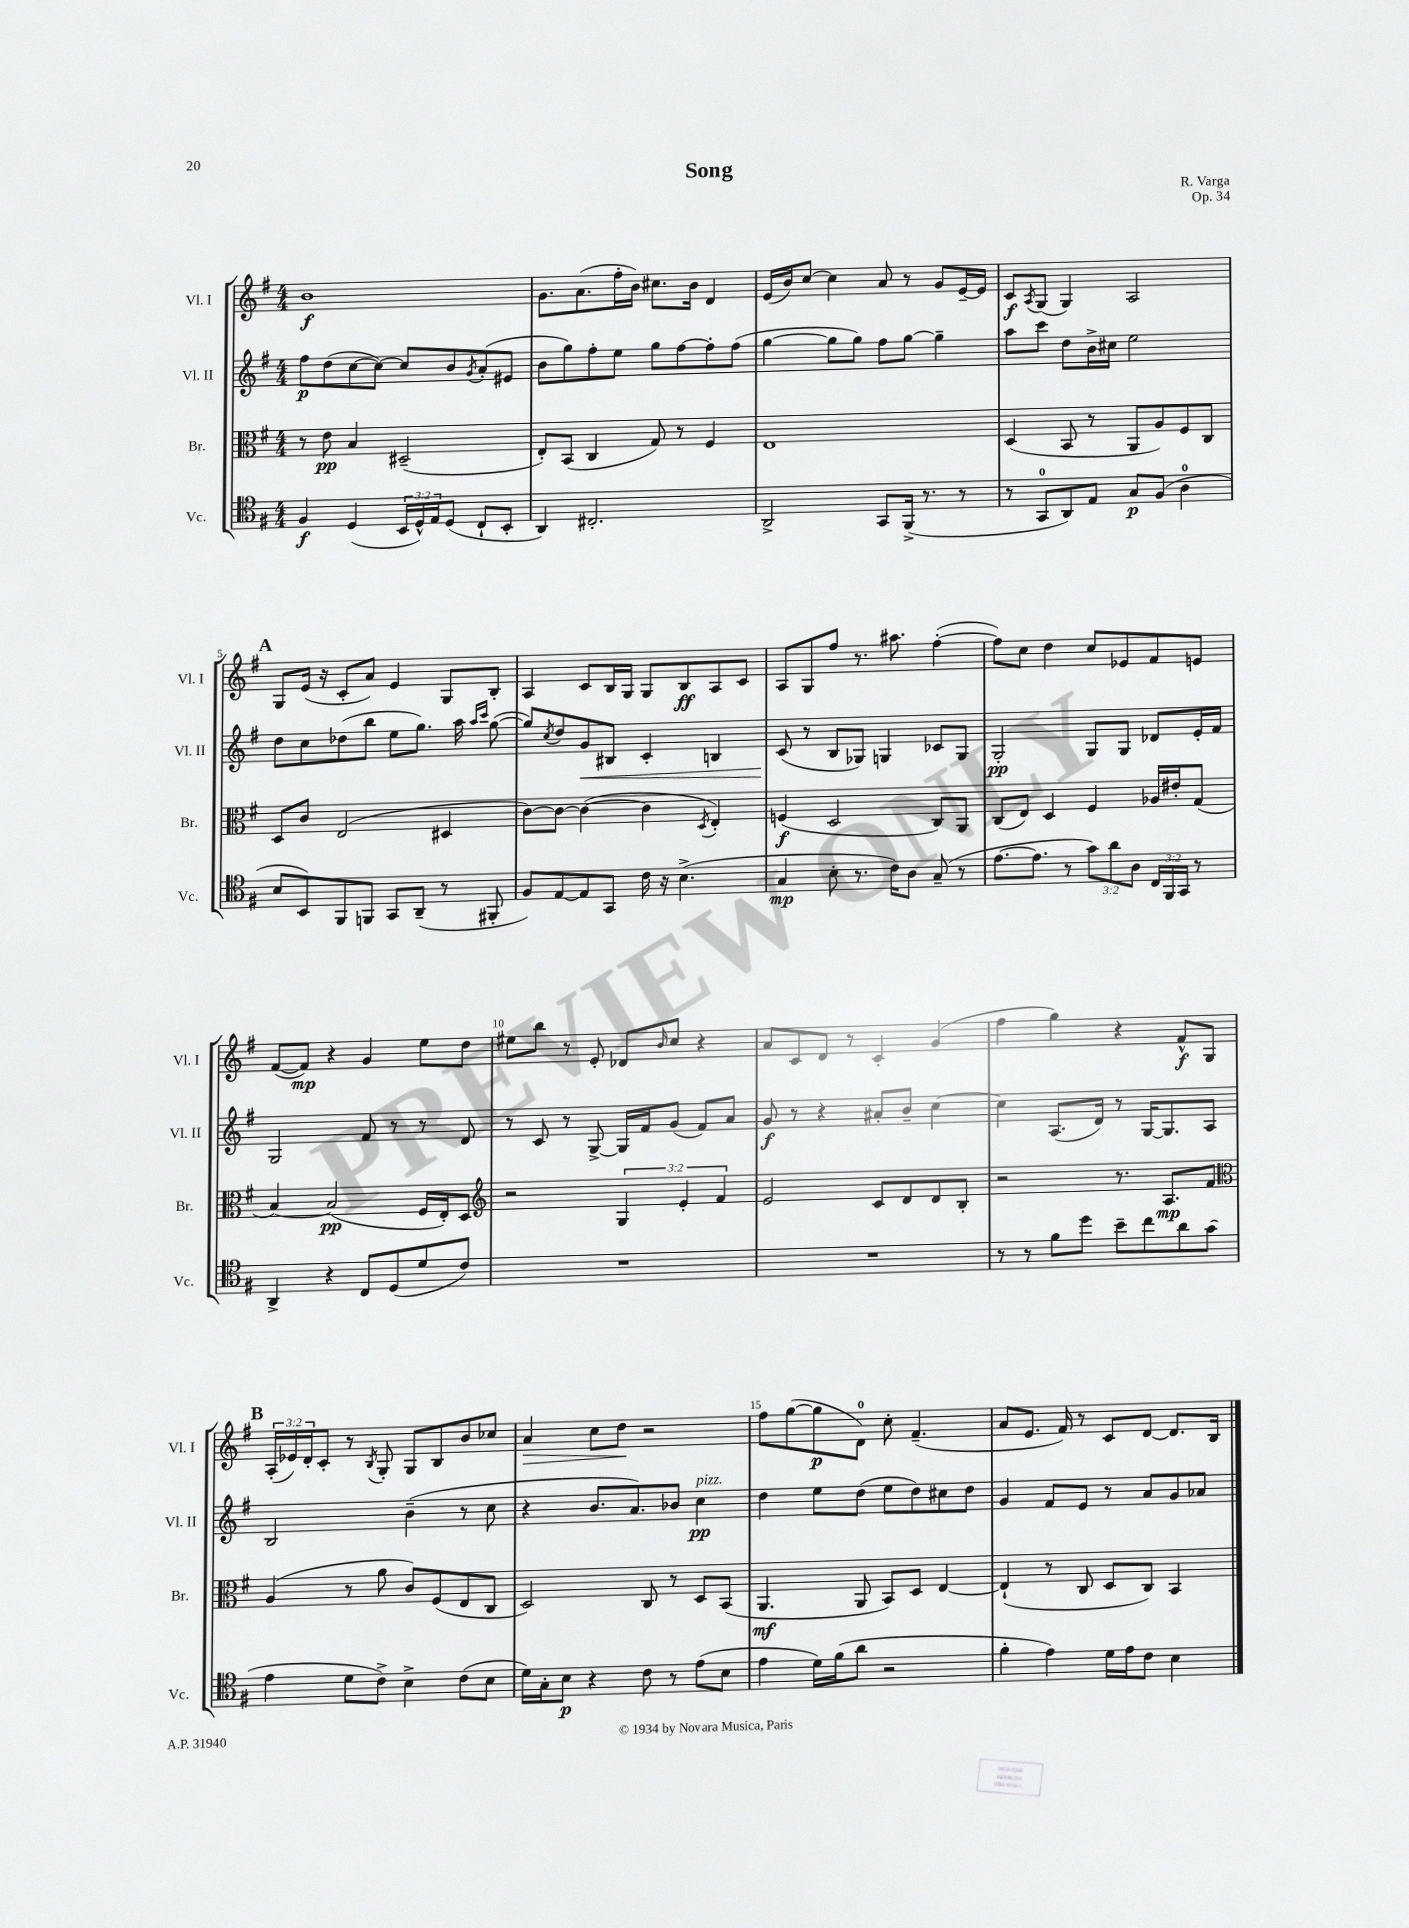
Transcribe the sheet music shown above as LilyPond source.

\header { title = "Song" composer = "R. Varga" opus = "Op. 34" }
<<
\new StaffGroup <<
\new Staff = "s0" \with { instrumentName = "Vl. I" shortInstrumentName = "Vl. I" } {
    \clef treble \key g \major \numericTimeSignature \time 4/4 \override Staff.TupletNumber.text = #tuplet-number::calc-fraction-text
    b'1\f |
    g'8. a'8.( fis''16-. b'16) cis''8. b'16 d'4 |
    e'16( b'16) c''8~ c''4 a'8 r8 g'8 e'16~-- e'16 |
    c'8\f \acciaccatura { a8 } g8( g4) a2 |
    \mark \markup { \bold "A" } g8 e'16( r16 c'8-. a'8) e'4 g8 b8-. |
    a4 c'8 b16 g16 g8 b8\ff a8 c'8 |
    a8 g8 fis''8 r8. ais''8. fis''4~-.( |
    fis''8) c''8 d''4 c''8 ees'8 fis'8 e'8 |
    fis'8~( fis'8\mp) r4 g'4 e''8 d''8 |
    eis''8 b''8 r8 e'8-. des'8 \grace { b'16 } c''8 r4 |
    a'8 c'8 d'8 r8 c'4-. g'4( |
    fis''4 g''4) r4 fis'8-^\f g8 |
    \mark \markup { \bold "B" } \tuplet 3/2 { a16-.( ees'16) d'16-. } c'8-. r8 \acciaccatura { b8 } g8-. g8 b8 b'8 ces''8 |
    a'4\> c''8 d''8\! r2 |
    fis''8 g''8~( g''8\p d'8-0) c''8-. fis'4.--( |
    a'8 e'8. fis'16) r8 c'8 d'8~ d'8. b16 \bar "|." |
}
\new Staff = "s1" \with { instrumentName = "Vl. II" shortInstrumentName = "Vl. II" } {
    \clef treble \key g \major \numericTimeSignature \time 4/4
    fis''8\p d''8( c''8~ c''8~) c''8 b'8 \acciaccatura { g'8 } a'8-.( eis'8 |
    b'8 g''8) fis''8-. e''8 g''8 fis''8~ fis''8-. fis''8( |
    g''4~ g''8 g''8) fis''8 g''8~ g''4-- |
    a''8 c'''8 d''8 b'16-> cis''16 e''2 |
    \mark \markup { \bold "A" } d''8 c''8 des''8( b''8 e''8 g''8.) a''16 \grace { a''16 c'''16 } g''8~( |
    g''8) \acciaccatura { c''8 } d''8 g'8\< bis8 c'4-. b4 |
    c'8\!( r8 b8 ges8) g4 ces'8 g8 |
    g2-.\pp g8 g8 des'8 e'16-. fis'16 |
    g2 fis'8 r8 r8 d'8 |
    r8 c'8 r8 g8~-> g16 fis'16 g'8( fis'8) a'8 |
    g'8\f r8 r4 ais'8-. b'8-- c''4~ |
    c''4 a8.( d'16) r8 g16~ g8. a8 |
    \mark \markup { \bold "B" } b2 b'4--( r8 c''8 |
    r4 b'8. a'8.) bes'8 c''4\pp^\markup { \italic "pizz." } |
    d''4 e''8 d''8( e''8 d''8) cis''8 d''8 |
    g'4 fis'8 e'8 r8 a'8 g'8 aes'8 \bar "|." |
}
\new Staff = "s2" \with { instrumentName = "Br." shortInstrumentName = "Br." } {
    \clef alto \key g \major \numericTimeSignature \time 4/4 \override Staff.TupletNumber.text = #tuplet-number::calc-fraction-text
    r8 e'8\pp b4 dis2--( |
    e8-.) b,8( c4 g8) r8 fis4 |
    e1 |
    d4( b,8 r8 a,8 a8) fis8 c8 |
    \mark \markup { \bold "A" } d8 c'8 e2( dis4 |
    c'8~) c'8~ c'4~( c'4 \acciaccatura { d8 } e4-.) |
    f4\f( d2 c8) a,8 |
    c8( e8) d4 fis4 aes16 eis'16-. g8( |
    b4~) b2\pp( fis16 e16-.) d8 |
    \clef treble r2 \tuplet 3/2 { g4 e'4-. fis'4 } |
    e'2 c'8 d'8 d'8 b8-. |
    r2 r8. a8.\mp fis'8 |
    \mark \markup { \bold "B" } \clef alto a4( r8 a'8 c'8) fis8( e8 c8 |
    d2) c8 r8 d8 b,8( |
    a,4.\mf a,8 b,8) d8 e4~ |
    e4-!( r8 c8 d8 c8) b,4 \bar "|." |
}
\new Staff = "s3" \with { instrumentName = "Vc." shortInstrumentName = "Vc." } {
    \clef tenor \key g \major \numericTimeSignature \time 4/4 \override Staff.TupletNumber.text = #tuplet-number::calc-fraction-text
    fis4\f d4( \tuplet 3/2 { b,16 d16-^) e16 } d8( c8-! b,8-. |
    a,4) cis2.-. |
    a,2-> g,8 fis,16->( r8. r8 |
    r8 g,8-0 a,8) e8 g8\p fis8( a4-0 |
    \mark \markup { \bold "A" } b8 b,8) fis,8 f,8 g,8 a,8--( r8 fis,8-. |
    fis8) e8~ e8 g,8 c'16 r16 b4.->( |
    g4\mp b8-. r8. c'16) a8 g8--( r8 |
    e'8.~ e'8. r8 \tuplet 3/2 { g'8) a'8 a8 } \tuplet 3/2 { c16 fis,16 g,16 } r8 |
    a,4-> r4 c8 d8( d'8 c'8) |
    R1 |
    R1 |
    r8 r8 fis'8 d''8 b'8-- c''8 a'8 g'8( |
    \mark \markup { \bold "B" } e'4 d'8 c'8->) b4-> c'8( b8 |
    d'16) g16-. b8\p r4 c'8 r8 e'8( b8 |
    e'4 d'16) fis'16( a'8 r2 |
    fis'4-. e'4) d'16 e'16 c'8 b4 \bar "|." |
}
>>
>>
\layout { \context { \Score \override BarNumber.break-visibility = ##(#f #t #t) barNumberVisibility = #(every-nth-bar-number-visible 5) } }
